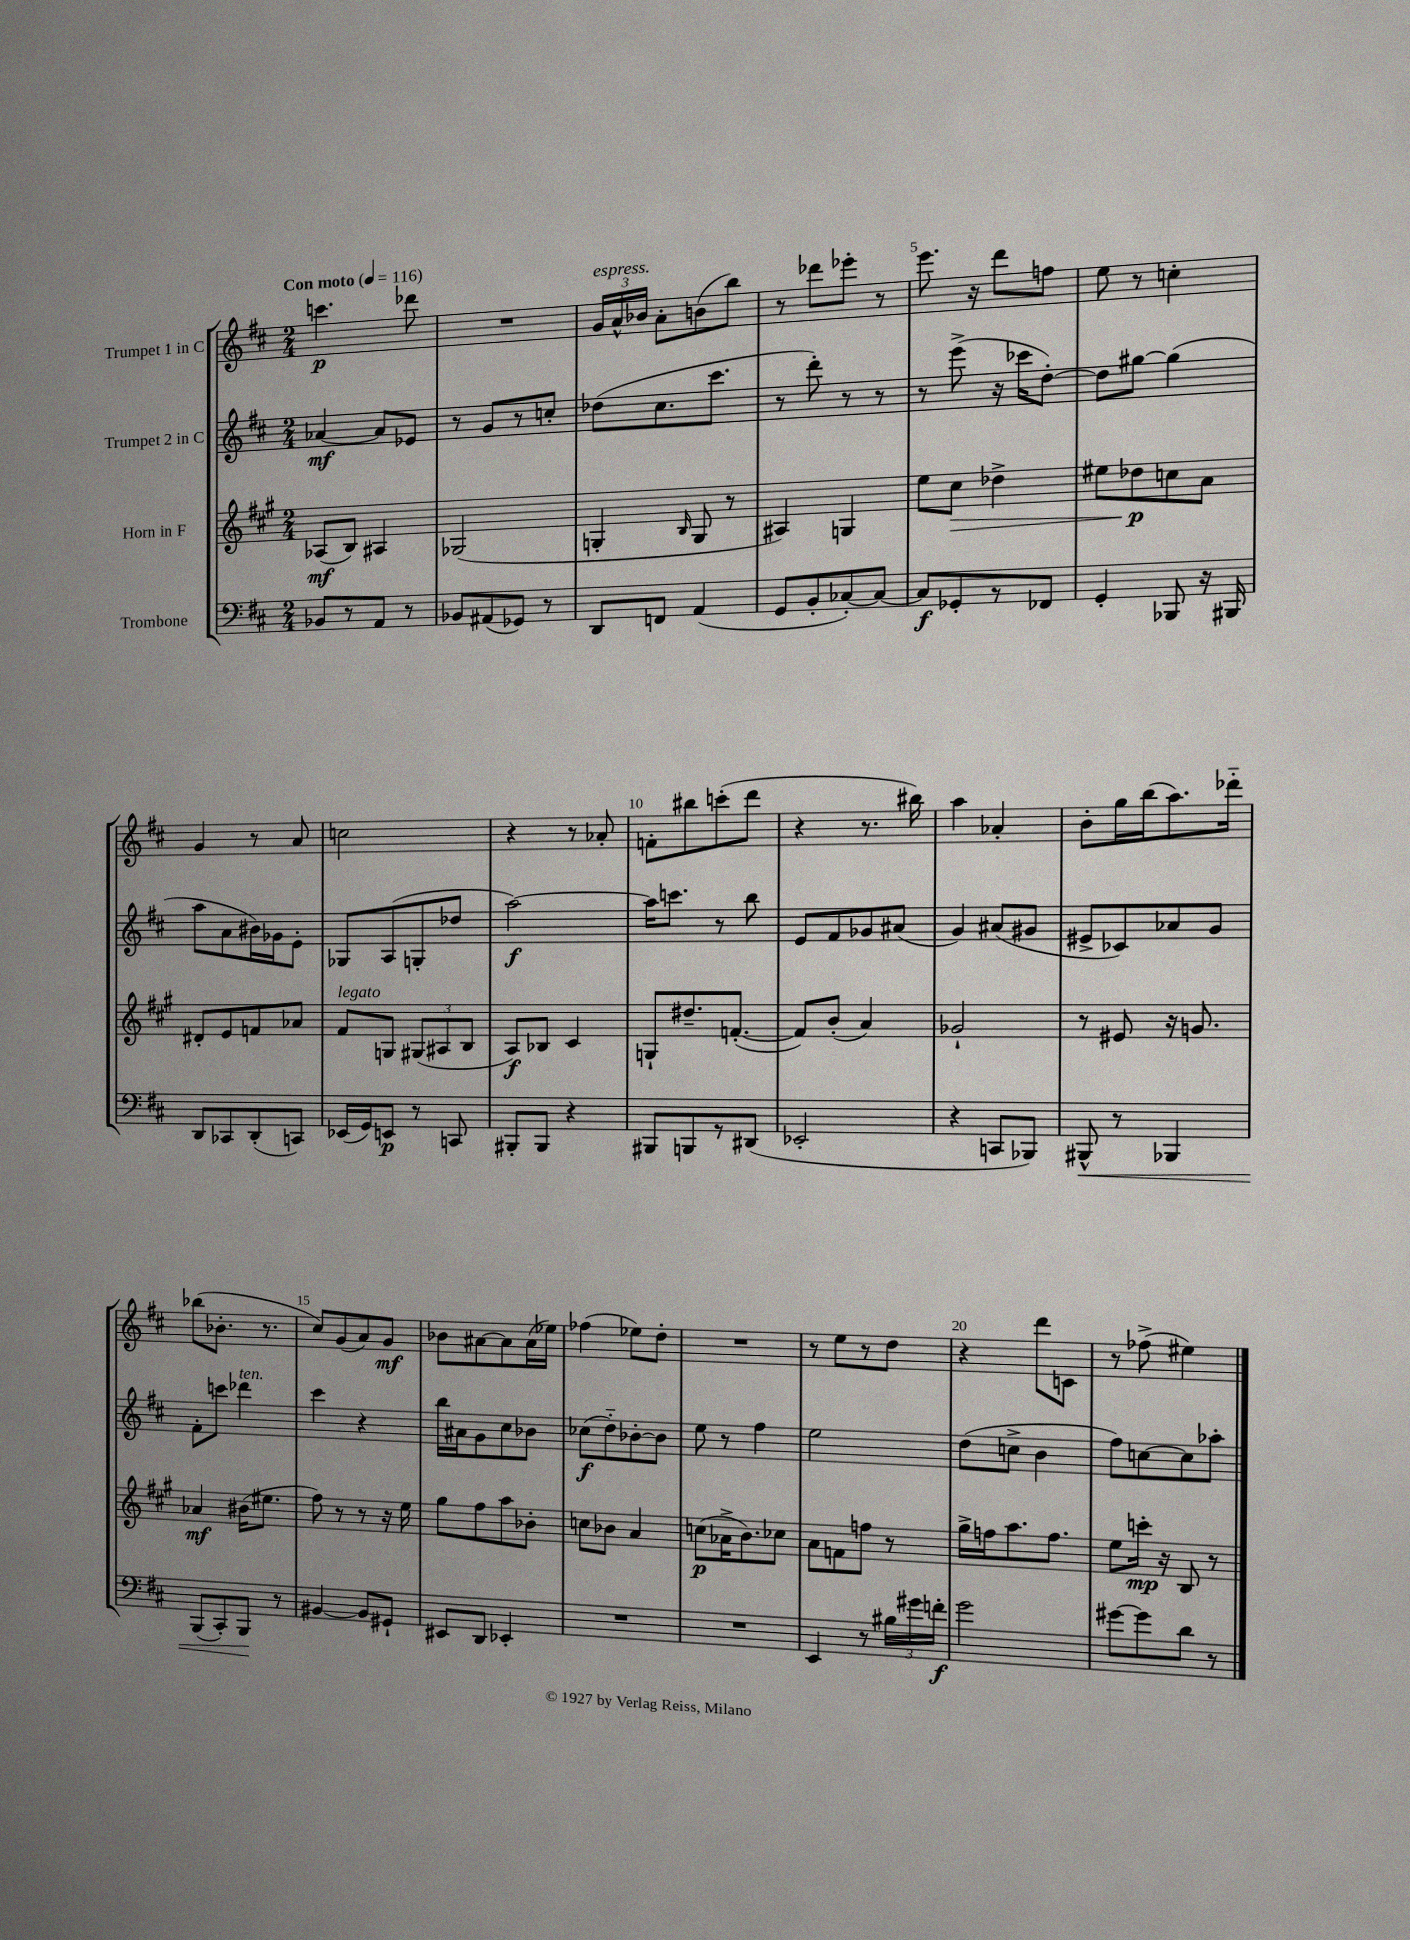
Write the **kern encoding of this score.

**kern	**kern	**kern	**kern
*staff4	*staff3	*staff2	*staff1
*clefF4	*clefG2	*clefG2	*clefG2
*k[f#c#]	*k[f#c#g#]	*k[f#c#]	*k[f#c#]
*M2/4	*M2/4	*M2/4	*M2/4
*MM116	*MM116	*MM116	*MM116
8BB-	(8A-	[4a-	4.ccc
8r	8B)	.	.
8AA	4A#	8a-]	.
8r	.	8e-	8ddd-
=	=	=	=
8BB-	(2G-	8r	2r
(8AA#	.	8g	.
8GG-)	.	8r	.
8r	.	8cc'	.
=	=	=	=
8DD	4G'	(8dd-	24g
.	.	.	24a^^
.	.	.	24b-
8FF	.	8.cc#	8a'
.	16qqB	.	.
(4AA	8G	.	(8b
.	.	8.ccc#	.
.	8r	.	8bb)
=	=	=	=
8GG	4A#)	8r	8r
8BB'	.	8ddd')	8ddd-
[8C-')	4G	8r	8eee-'
8C-_	.	8r	8r
=	=	=	=
8C-]	8ee	8r	8.eee
8GG-'	8cc#	(8eee^	.
.	.	.	16r
8r	4dd-^	16r	8ddd
.	.	16ccc-	.
8FF-	.	[8dd')	8ff
=	=	=	=
4GG'	8ee#	8dd]	8ee
.	8dd-	[8gg#	8r
8BBB-	8cc	(4gg#]	4cc'
16r	8a	.	.
16BBB#	.	.	.
=	=	=	=
8DD	8d#'	8aa	4g
8CC-	8e	8a	.
(8DD'	8f	16b#)	8r
.	.	16g-	.
8CC)	8a-	8e'	8a
=	=	=	=
(16EE-	8f#	8G-	2cc
16GG)	.	.	.
8EE	8G	(8A	.
8r	(12G#	8G'	.
.	12A#	.	.
8CC	.	8dd-	.
.	12B	.	.
=	=	=	=
8BBB#'	8A)	[2aa)	4r
8BBB#	8B-	.	.
4r	4c#	.	8r
.	.	.	8a-'
=	=	=	=
8BBB#	8G`	16aa]	8f'
.	.	8.ccc	.
8BBB	8.dd#~	.	8bb#
8r	.	8r	(8ccc'
.	([8.f'	.	.
(8DD#	.	8bb	8ddd
=	=	=	=
2EE-'	8f])	8e	4r
.	(8b'	8f#	.
.	4a)	8g-	8.r
.	.	(8a#	.
.	.	.	16bb#)
=	=	=	=
4r	2g-`	4g)	4aa
8CC	.	(8a#	4a-'
8BBB-)	.	8g#	.
=	=	=	=
8BBB#^^	8r	8e#^	8b'
8r	8e#	8c-)	16gg
.	.	.	(16bb
4BBB-	16r	8a-	8.aa)
.	8.g	.	.
.	.	8g	.
.	.	.	16ddd-'~
=	=	=	=
(8BBB	4a-	8f#'	(8bb-
8CC#')	.	8ccc	8.b-'
8BBB	(16b#	4ddd-	.
.	8.ee#	.	8.r
8r	.	.	.
=	=	=	=
[4BB#	8ff#)	4ccc#	8cc#)
.	8r	.	(8g
8BB#]	8r	4r	8a)
8GG#`	16r	.	8g
.	16ee	.	.
=	=	=	=
8EE#	8gg#	16bb	8b-
.	.	16a#	.
8DD	8ff#	8g	[8a#
4EE-'	8aa	8cc#	8a#]
.	8b-'	8b-	(16a#
.	.	.	16ee-)
=	=	=	=
2r	8cc	(8cc-	(4ff-
.	8b-	8dd'~)	.
.	4a	[8b-'	8ee-)
.	.	8b-]	8dd'
=	=	=	=
2r	(8cc	8ee	2r
.	16a-^	8r	.
.	8.b)	.	.
.	.	4ff#	.
.	8cc-	.	.
=	=	=	=
4EE	8a	2ee	8r
.	8f	.	8ee
8r	8ff	.	8r
24B#	8r	.	8dd
24g#	.	.	.
24f'	.	.	.
=	=	=	=
2g	16gg#^	(8dd	4r
.	16ff	.	.
.	8.aa	8cc^	.
.	.	4b	8ddd
.	8.ff	.	.
.	.	.	8c
=	=	=	=
[8g#	8ee	8ff#)	8r
8g#]	16ccc'	[8cc	(8ff-^
.	16r	.	.
8d	8B	8cc]	4ee#)
8r	8r	8aa-'	.
==	==	==	==
*-	*-	*-	*-
